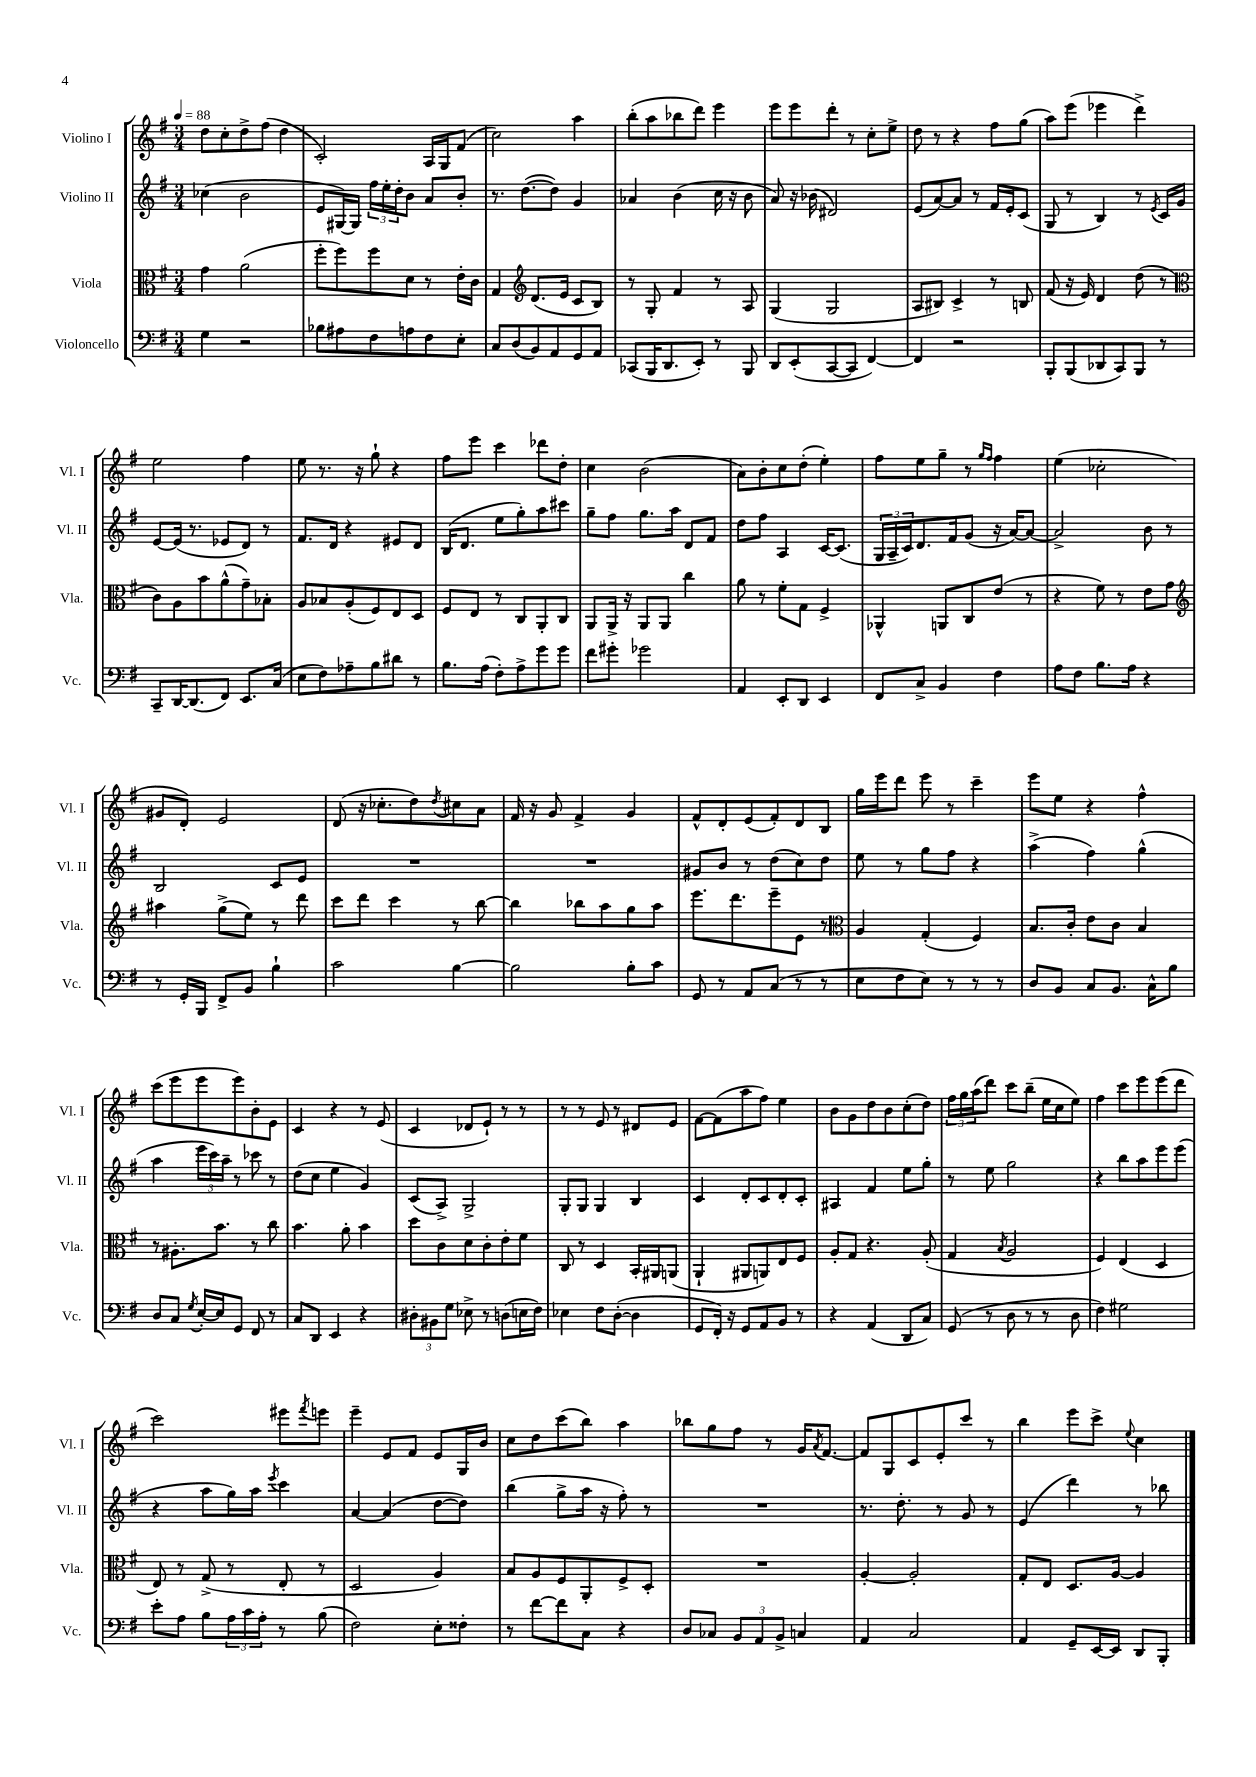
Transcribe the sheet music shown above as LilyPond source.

<<
\new StaffGroup <<
\new Staff = "s0" \with { instrumentName = "Violino I" shortInstrumentName = "Vl. I" } {
    \clef treble \key g \major \numericTimeSignature \time 3/4 \tempo 4 = 88
    d''8 c''8-. d''8-> fis''8( d''4 |
    c'2-.) a16 g16 fis'8( |
    c''2) a''4 |
    b''8-.( a''8 bes''8 d'''8) e'''4 |
    e'''8 e'''8 d'''8-. r8 c''8-. e''8-> |
    d''8 r8 r4 fis''8 g''8( |
    a''8) e'''8( ees'''4 d'''4->) |
    e''2 fis''4 |
    e''8 r8. r16 g''8-! r4 |
    fis''8 e'''8 c'''4 des'''8 d''8-. |
    c''4 b'2( |
    a'8) b'8-. c''8 d''8-.( e''4-.) |
    fis''8 e''8 g''8-- r8 \grace { g''16 fis''16 } fis''4 |
    e''4( ces''2-. |
    gis'8 d'8-.) e'2 |
    d'8( r16 ces''8.-. d''8) \acciaccatura { d''8 } cis''8 a'8 |
    fis'16 r16 g'8 fis'4-> g'4 |
    fis'8-^ d'8-. e'8( fis'8-.) d'8 b8 |
    g''16 e'''16 d'''8 e'''8 r8 c'''4-- |
    e'''8 e''8 r4 fis''4-^ |
    c'''8( e'''8 e'''8 e'''8) b'8-. e'8 |
    c'4 r4 r8 e'8( |
    c'4 des'8 e'8-!) r8 r8 |
    r8 r8 e'8 r8 dis'8 e'8 |
    fis'8~ fis'8( a''8 fis''8) e''4 |
    b'8 g'8 d''8 b'8 c''8-.( d''8) |
    \tuplet 3/2 { fis''16 g''16 a''16( } d'''8) c'''8 b''8--( e''16 c''16 e''8) |
    fis''4 c'''8 e'''8 e'''8( d'''8 |
    c'''2) eis'''8 \acciaccatura { fis'''8 } e'''8 |
    e'''4-- e'8 fis'8 e'8 g16 b'16 |
    c''8 d''8 c'''8( b''8) a''4 |
    bes''8 g''8 fis''8 r8 g'16 \acciaccatura { a'8 } fis'8.~ |
    fis'8 g8 c'8 e'8-. c'''8 r8 |
    b''4 e'''8 c'''8-> \appoggiatura { e''8 } c''4 \bar "|." |
}
\new Staff = "s1" \with { instrumentName = "Violino II" shortInstrumentName = "Vl. II" } {
    \clef treble \key g \major \numericTimeSignature \time 3/4
    ces''4( b'2 |
    e'8 gis16~) gis16 \tuplet 3/2 { fis''16 e''16-. d''16-. } b'8 a'8 b'8-. |
    r8. d''8.~( d''8) g'4 |
    aes'4 b'4( c''16 r16 b'8 |
    a'8) r16 bes'16( dis'2) |
    e'8( a'8~) a'8 r8 fis'16 e'16-. c'8( |
    g8 r8 b4) r8 \acciaccatura { e'8 } c'16 g'16 |
    e'8~ e'16( r8. ees'8 d'8) r8 |
    fis'8. d'16 r4 eis'8 d'8 |
    b16( d'8. e''8 g''8-.) a''8 cis'''8 |
    g''8-- fis''8 g''8. a''16 d'8 fis'8 |
    d''8 fis''8 a4 c'16~ c'8.( |
    \tuplet 3/2 { g16 a16-- c'16) } d'8. fis'16 g'8( r16 a'16~) a'8~ |
    a'2-> b'8 r8 |
    b2 c'8 e'8 |
    R2. |
    R2. |
    gis'8 b'8 r8 d''8( c''8) d''8 |
    e''8 r8 g''8 fis''8 r4 |
    a''4->( fis''4) g''4-^( |
    a''4 \tuplet 3/2 { e'''16 c'''16) a''16-- } r8 ces'''8 r8 |
    d''8( c''8 e''4 g'4) |
    c'8( a8->) g2-> |
    g8-. g8 g4 b4 |
    c'4 d'8-. c'8 d'8-. c'8-. |
    ais4 fis'4 e''8 g''8-. |
    r8 e''8 g''2 |
    r4 b''8 a''8 e'''8 e'''8( |
    r4 a''8 g''16) a''16 \acciaccatura { e'''8 } c'''4 |
    a'4~ a'4( d''8~ d''8) |
    b''4( g''8-> a''16 r16 fis''8-.) r8 |
    R2. |
    r8. d''8.-. r8 g'8 r8 |
    e'4( d'''4) r8 bes''8 \bar "|." |
}
\new Staff = "s2" \with { instrumentName = "Viola" shortInstrumentName = "Vla." } {
    \clef alto \key g \major \numericTimeSignature \time 3/4
    g'4 a'2( |
    fis''8-. fis''8) fis''8 d'8 r8 e'16-. c'16 |
    g4 \clef treble d'8.( e'16 c'8 b8) |
    r8 g8-. fis'4 r8 a8 |
    g4( g2 |
    a8 bis8) c'4-> r8 b8 |
    fis'8( r16 e'16) d'4 d''8( r8 |
    \clef alto c'8) a8 b'8 a'8-^( g'8--) bes8-. |
    a8 bes8 a8-.( fis8) e8 d8 |
    fis8 e8 r8 c8 a,8-. c8 |
    a,8 a,16-> r16 a,8 a,8 c''4 |
    a'8 r8 fis'8-. g8 fis4-> |
    aes,4-^ a,8 c8 e'8( r8 |
    r4 fis'8) r8 e'8 g'8 |
    \clef treble ais''4 g''8->( e''8) r8 d'''8 |
    c'''8 d'''8 c'''4 r8 b''8~ |
    b''4 bes''8 a''8 g''8 a''8 |
    e'''8. d'''8. e'''8-- e'8 r8 |
    \clef alto a4 g4-.( fis4) |
    b8. c'16-. e'8 c'8 b4 |
    r8 ais8.-. b'8. r8 c''8 |
    b'4. a'8-. b'4 |
    d''8 c'8 d'8 c'8-. e'8-. fis'8 |
    c8 r8 d4 b,16-. ais,16 a,8( |
    a,4-! ais,8 a,8) e8 fis8 |
    a8-. g8 r4. a8-.( |
    g4 \acciaccatura { b8 } a2 |
    fis4) e4( d4 |
    e8) r8 g8->( r8 e8-. r8 |
    d2 a4) |
    b8 a8 fis8 a,8-. fis8-> d8-. |
    R2. |
    a4~-. a2-. |
    g8-. e8 d8. a16~ a4 \bar "|." |
}
\new Staff = "s3" \with { instrumentName = "Violoncello" shortInstrumentName = "Vc." } {
    \clef bass \key g \major \numericTimeSignature \time 3/4
    g4 r2 |
    bes8 ais8 fis8 a8 fis8 e8-. |
    c8 d8( b,8) a,8 g,8 a,8 |
    ces,8( b,,16 d,8. e,8-.) r8 b,,8 |
    d,8 e,8-.( c,8~ c,8 fis,4~) |
    fis,4 r2 |
    b,,8-. b,,8( des,8 c,8) b,,8 r8 |
    c,8-- d,16~ d,8.( fis,8) e,8. c16( |
    e8 fis8) aes8-- b8 dis'8 r8 |
    b8. a16( fis8-.) a8-> g'8 g'8 |
    fis'8 gis'8-. ges'2 |
    a,4 e,8-. d,8 e,4 |
    fis,8 c8-> b,4 fis4 |
    a8 fis8 b8. a16 r4 |
    r8 g,16-. b,,16 fis,8-> b,8 b4-! |
    c'2 b4~ |
    b2 b8-. c'8 |
    g,8 r8 a,8 c8( r8 r8 |
    e8 fis8 e8) r8 r8 r8 |
    d8 b,8 c8 b,8. c16-^ b8 |
    d8 c8 \acciaccatura { g8 } e16~-. e16 g,8 fis,8 r8 |
    c8 d,8 e,4 r4 |
    \tuplet 3/2 { dis8-. bis,8 g8 } ees8-> r8 d8( e16 fis16) |
    ees4 fis8 d8~-.( d4 |
    g,8 fis,16-.) r16 g,8 a,8 b,8 r8 |
    r4 a,4( d,8 c8) |
    g,8( r8 d8 r8 r8 d8 |
    fis4) gis2 |
    e'8-. a8 b8 \tuplet 3/2 { a16 c'16 a16-. } r8 b8( |
    fis2) e8-. fisis8-. |
    r8 fis'8~ fis'8 c8 r4 |
    d8 ces8 \tuplet 3/2 { b,8 a,8 b,8-> } c4 |
    a,4 c2 |
    a,4 g,8-- e,16~ e,16 d,8 b,,8-. \bar "|." |
}
>>
>>
\layout { \context { \Score \remove "Bar_number_engraver" } }
